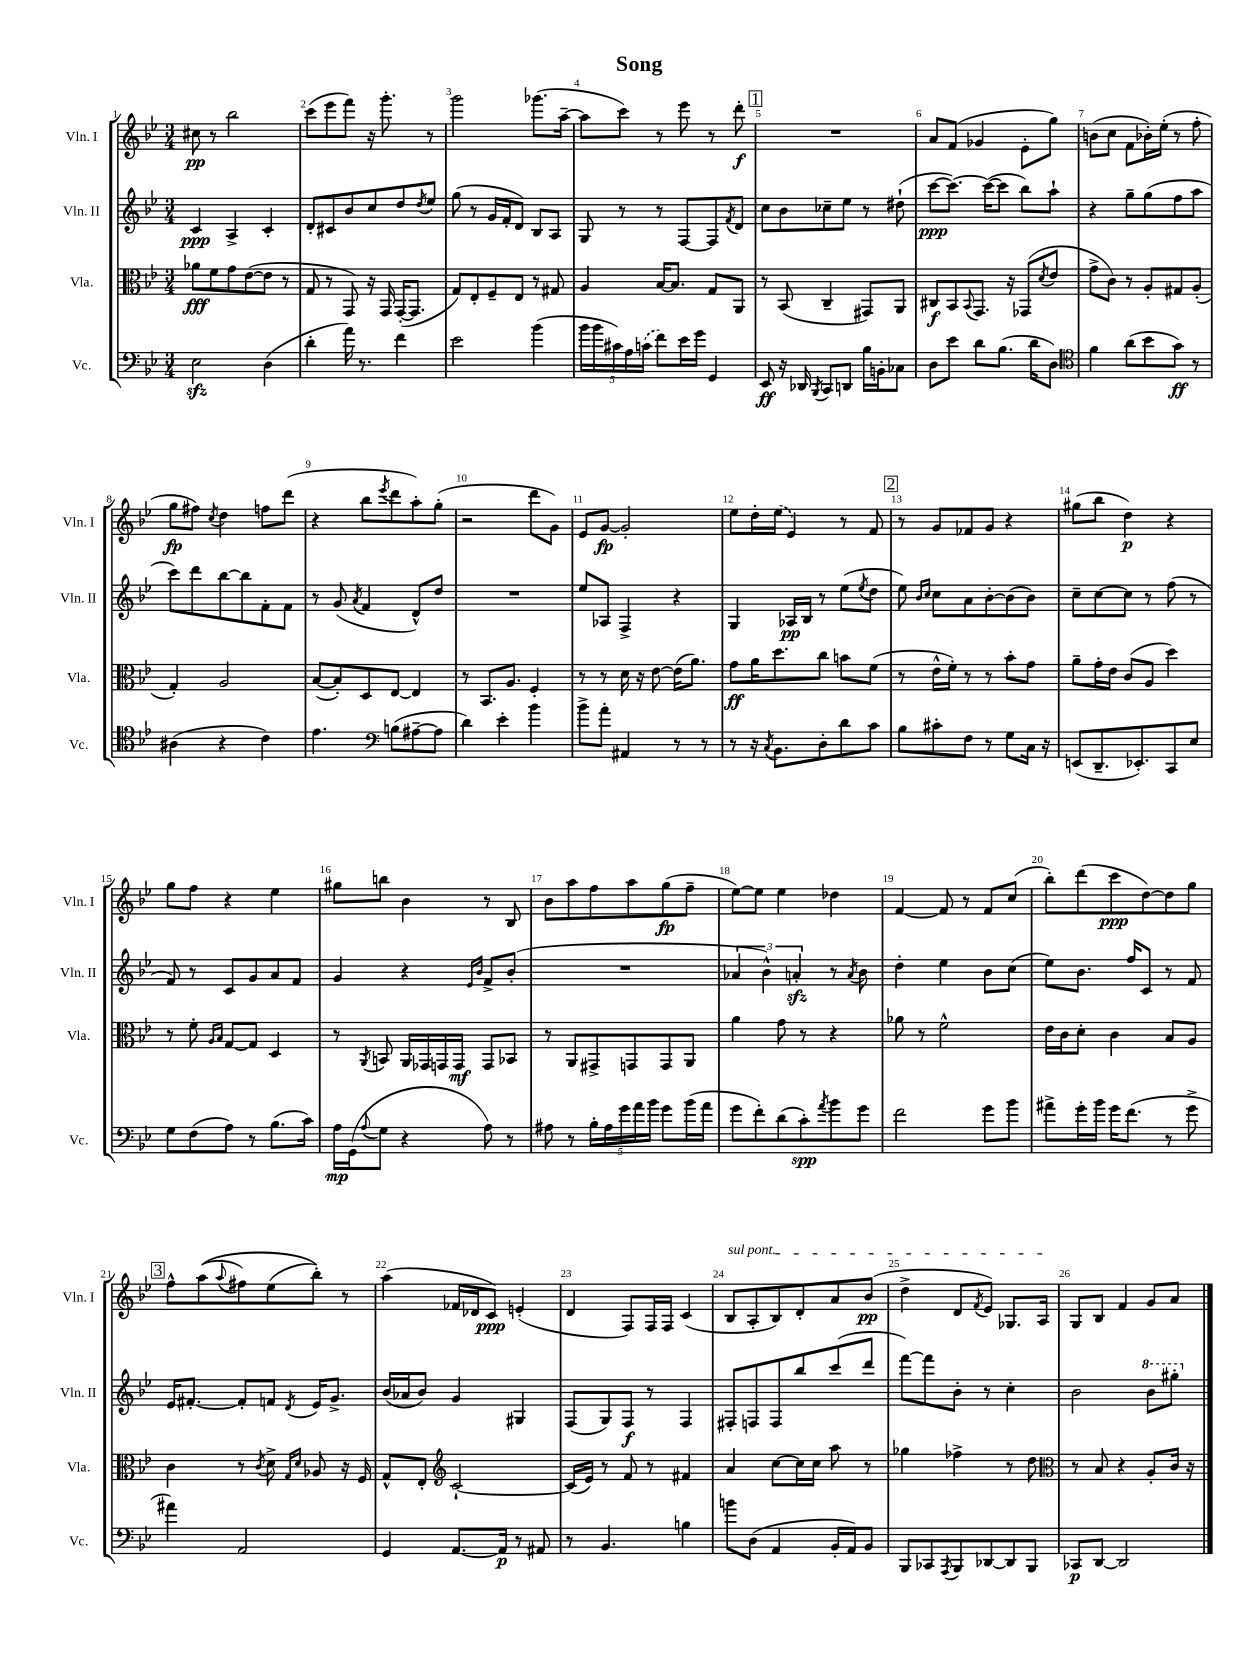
\header { title = "Song" }
<<
\new StaffGroup <<
\new Staff = "s0" \with { instrumentName = "Vln. I" shortInstrumentName = "Vln. I" } {
    \clef treble \key bes \major \numericTimeSignature \time 3/4
    cis''8\pp r8 bes''2 |
    c'''8( ees'''8 f'''8) r16 g'''8.-. r8 |
    g'''2 ges'''8.( a''16~-- |
    a''8 c'''8) r8 ees'''8 r8 d'''8-.\f |
    \mark \markup { \box "1" } R2. |
    a'8 f'8( ges'4 ees'8-. g''8) |
    b'8( c''8 f'8 bes'16-.) ees''16-.( r8 f''8-. |
    g''8\fp fis''8) \acciaccatura { c''8 } d''4 f''8 d'''8( |
    r4 bes''8 \acciaccatura { ees'''8 } d'''8 a''8-.) g''8-.( |
    r2 d'''8 g'8) |
    ees'8 g'8~\fp g'2-. |
    ees''8 d''16-. \once \slurDashed ees''16( ees'4) r8 f'8 |
    \mark \markup { \box "2" } r8 g'8 fes'8 g'8 r4 |
    gis''8( bes''8 d''4\p) r4 |
    g''8 f''8 r4 ees''4 |
    gis''8 b''8 bes'4 r8 bes8 |
    bes'8 a''8 f''8 a''8 g''8\fp( f''8-- |
    ees''8~) ees''8 ees''4 des''4 |
    f'4~ f'8 r8 f'8 c''8( |
    bes''8-.) d'''8( c'''8\ppp d''8~) d''8 g''8 |
    \mark \markup { \box "3" } f''8-^ a''8(\( \appoggiatura { a''8 } fis''8) ees''8( bes''8-.)\) r8 |
    a''4( fes'16 des'16 c'8\ppp) e'4-.( |
    d'4 f8) f16 f16 c'4( |
    \once \override TextSpanner.bound-details.left.text = \markup { \italic "sul pont." } bes8\startTextSpan a8-. bes8) d'8-. a'8 bes'8\pp( |
    d''4-> d'8 \acciaccatura { f'8 } ees'8) ges8. a16\stopTextSpan |
    g8 bes8 f'4 g'8 a'8 \bar "|." |
}
\new Staff = "s1" \with { instrumentName = "Vln. II" shortInstrumentName = "Vln. II" } {
    \clef treble \key bes \major \numericTimeSignature \time 3/4
    c'4\ppp a4-> c'4-. |
    d'8-. cis'8 bes'8 c''8 d''8 \acciaccatura { d''8 } ees''8 |
    g''8( r8 g'16 f'16-. d'8) bes8 a8 |
    g8 r8 r8 f8~ f8 \acciaccatura { f'8 } d'8 |
    \mark \markup { \box "1" } c''8 bes'8 ces''8-- ees''8 r8 dis''8-!( |
    c'''8~\ppp c'''8.~) c'''16~( c'''8 bes''8) a''8-! |
    r4 g''8-- g''8( f''8 a''8 |
    c'''8) d'''8 bes''8~ bes''8 f'8-. f'8 |
    r8 g'8( \acciaccatura { a'8 } f'4 d'8-^) d''8 |
    R2. |
    ees''8 aes8 f4-> r4 |
    g4 aes16\pp bes16 r8 ees''8( \acciaccatura { ees''8 } d''8 |
    \mark \markup { \box "2" } ees''8) \grace { bes'16 c''16 } c''8 a'8 bes'8~-. bes'8( bes'8) |
    c''8-- c''8~ c''8 r8 f''8( r8 |
    f'8) r8 c'8 g'8 a'8 f'8 |
    g'4 r4 \grace { ees'16 bes'16 } f'8-> bes'8-.( |
    R2. |
    \tuplet 3/2 { aes'4 bes'4-^) a'4-.\sfz } r8 \acciaccatura { a'8 } bes'8 |
    d''4-. ees''4 bes'8 c''8( |
    ees''8) bes'8. f''16 c'8 r8 f'8 |
    \mark \markup { \box "3" } ees'16 fis'8.~-. fis'8-. f'8 \acciaccatura { d'8 } ees'16 g'8.-> |
    bes'16( aes'16 bes'8) g'4 gis4 |
    f8( g8) f8\f r8 f4 |
    fis8-. f8 f8 bes''8 c'''8( d'''8 |
    f'''8~) f'''8 bes'8-. r8 c''4-. |
    bes'2 \ottava #1 bes''8 gis'''8-. \ottava #0 \bar "|." |
}
\new Staff = "s2" \with { instrumentName = "Vla." shortInstrumentName = "Vla." } {
    \clef alto \key bes \major \numericTimeSignature \time 3/4
    aes'8\fff f'8 g'8 ees'8~( ees'8 r8 |
    g8 r8 g,8) r16 g,16 g,16~-.( g,8. |
    g8) ees8-. f8-- ees8 r8 gis8 |
    a4 bes16~ bes8. g8 a,8 |
    \mark \markup { \box "1" } r8 bes,8( c4-- gis,8) a,8 |
    cis8\f bes,8 \appoggiatura { bes,8 } g,8. r16 ges,8( \acciaccatura { d'8 } ees'8 |
    g'8-> c'8) r8 a8-. gis8 a8-.( |
    g4-.) a2 |
    bes8~( bes8-.) d8 ees8~ ees4 |
    r8 bes,8. a8. f4-. |
    r8 r8 d'16 r16 ees'8~ ees'16( a'8.) |
    g'8\ff a'16 d''8. c''8 b'8 f'8( |
    \mark \markup { \box "2" } r8 ees'16-^ f'16-.) r8 r8 bes'8-. g'8 |
    a'8-- g'16-. ees'16 c'8( a8 d''4) |
    r8 f'8-. \grace { a16 bes16 } g8~ g8 d4 |
    r8 \acciaccatura { a,8 } b,8 a,16 ges,16 g,16 g,16\mf g,8 bes,8 |
    r8 a,8 gis,8-> g,8 g,8 a,8 |
    a'4 g'8 r8 r4 |
    aes'8 r8 f'2-^ |
    ees'16 c'16 d'8-. c'4 bes8 a8 |
    \mark \markup { \box "3" } c'4 r8 \acciaccatura { c'8 } d'8-> \grace { g16 d'16 } aes8 r16 f16 |
    g8-^ ees8-. \clef treble c'2~-! |
    c'16( ees'16) r8 f'8 r8 fis'4 |
    a'4 c''8~ c''16 c''16 a''8 r8 |
    ges''4 fes''4-> r8 d''8 |
    \clef alto r8 bes8 r4 a8-. c'16 r16 \bar "|." |
}
\new Staff = "s3" \with { instrumentName = "Vc." shortInstrumentName = "Vc." } {
    \clef bass \key bes \major \numericTimeSignature \time 3/4
    ees2\sfz d4( |
    d'4-. a'16) r8. f'4 |
    ees'2 bes'4( |
    \tuplet 5/4 { bes'16 bes'16 cis'16) a16 \once \slurDashed c'16( } f'8) ees'16 g'16 g,4 |
    \mark \markup { \box "1" } ees,8\ff r16 des,16 \acciaccatura { bes,,8 } c,8 d,8 bes16 b,16-. ces8 |
    d8 ees'8 d'8 bes8.( d'16 d8) |
    \clef tenor f'4 a'8( bes'8 g'8\ff) r8 |
    ais4( r4 c'4) |
    ees'4. \clef bass b8( ais8~-- ais8 |
    d'4) ees'4-. bes'4 |
    bes'8-> a'8-. ais,4 r8 r8 |
    r8 r16 \acciaccatura { c8 } bes,8. d8-. d'8 c'8 |
    \mark \markup { \box "2" } bes8 cis'8-. f8 r8 g8 c16 r16 |
    e,8( d,8.-- ees,8.-.) c,8 ees8 |
    g8 f8( a8) r8 bes8.( c'16) |
    a16\mp g,16( \appoggiatura { a8 } g8 r4 a8) r8 |
    ais8 r8 \tuplet 5/4 { bes16-. ais16 g'16 a'16 bes'16 } g'8 bes'16( a'16 |
    g'8 f'8-.) d'8( c'8-.\spp) \acciaccatura { a'8 } bes'8 g'8 |
    f'2 g'8 bes'8 |
    ais'8-> g'16-. bes'16 g'16 f'8.( r8 g'8-> |
    \mark \markup { \box "3" } ais'4) a,2 |
    g,4 a,8.~ a,16\p r8 ais,8 |
    r8 bes,4. b4 |
    b'8 d8( a,4 bes,16-. a,16) bes,8 |
    bes,,8 ces,8 \acciaccatura { a,,8 } bes,,8 des,8~ des,8 bes,,8 |
    ces,8\p d,8~ d,2 \bar "|." |
}
>>
>>
\layout { \context { \Score \override BarNumber.break-visibility = ##(#f #t #t) barNumberVisibility = #all-bar-numbers-visible } }
